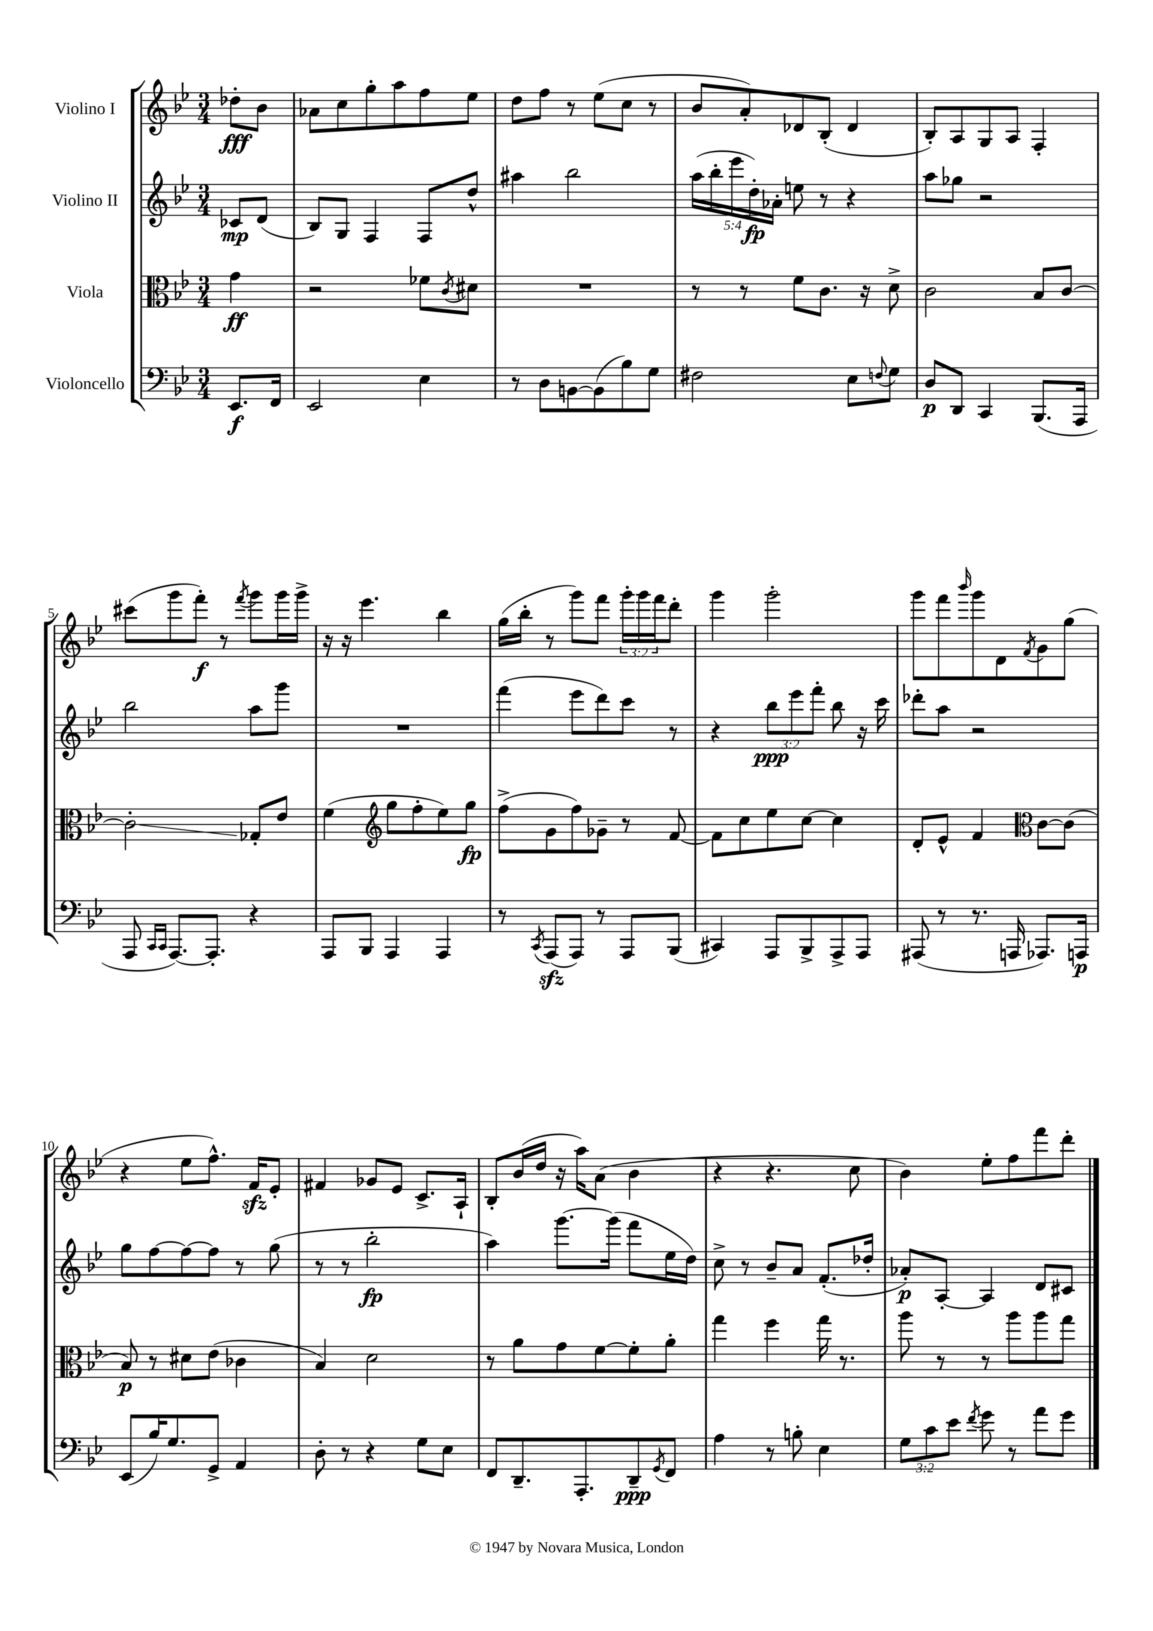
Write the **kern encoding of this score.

**kern	**kern	**kern	**kern
*staff4	*staff3	*staff2	*staff1
*clefF4	*clefC3	*clefG2	*clefG2
*k[b-e-]	*k[b-e-]	*k[b-e-]	*k[b-e-]
*M3/4	*M3/4	*M3/4	*M3/4
8.EE-/L	4g\	8c-/L	8dd-'\L
.	.	(8d/J	8b-\J
16FF/Jk	.	.	.
=	=	=	=
2EE-/	2r	8B-/L)	8a-\L
.	.	8G/J	8cc\
.	.	4F/	8gg'\
.	.	.	8aa\
4E-\	8f-\L	8F/L	8ff\
.	8qc/	.	.
.	8d#\J	8dd^^/J	8ee-\J
=	=	=	=
8r	2.r	4aa#\	8dd\L
8D\L	.	.	8ff\J
[8BB\	.	2bb-\	8r
(8BB\]	.	.	(8ee-\L
8B-\)	.	.	8cc\J
8G\J	.	.	8r
=	=	=	=
2F#\	8r	(20aa\LL	8b-/L
.	.	20bb-'\	.
.	.	20eee-\	.
.	8r	.	8a'/)
.	.	20dd'\)	.
.	.	20a-'\JJ	.
.	8f\L	8ee\	8d-/
.	8.c\J	8r	(8B-'/J
8E-\L	.	4r	4d-/
.	16r	.	.
8qqF/	.	.	.
8G\J	8d^\	.	.
=	=	=	=
8D/L	2c\	8aa\L	8B-'/L)
8DD/J	.	8gg-\J	8A/
4CC/	.	2r	8G/
.	.	.	8A/J
(8.BBB-/L	8B-/L	.	4F'/
.	[8c/J	.	.
16AAA/Jk	.	.	.
=	=	=	=
8AAA/	2c'\]	2bb-\	(8ccc#\L
16qqCC/LL	.	.	.
16qqCC/JJ	.	.	.
[8.AAA/L)	.	.	8ggg\
.	.	.	8fff'\J)
8.AAA'/]J	.	.	.
.	.	.	8r
.	.	.	8qfff/
4r	8G-'/L	8aa\L	8ggg\L
.	8e-/J	8ggg\J	16ggg\L
.	.	.	16ggg^\JJ
=	=	=	=
8AAA/L	(4f\	2.r	16r
.	.	.	16r
8BBB-/J	.	.	4.eee-\
*	*clefG2	*	*
4AAA/	8gg\L	.	.
.	8ff'\	.	.
4AAA/	8ee-\)	.	4bb-\
.	8gg\J	.	.
=	=	=	=
8r	(8ff^\L	(4fff\	(16gg\LL
.	.	.	16bb-'\JJ
8qCC/	.	.	.
(8AAA/L	8g\	.	8r
8AAA/J)	8ff\)	8eee-\L	8ggg\L)
8r	8g-~\J	8ddd\)	8fff\J
8AAA/L	8r	8ccc\J	24ggg'\LL
.	.	.	24ggg\
.	.	.	24fff\J
(8BBB-/J	[8f/	8r	8ddd'\J
=	=	=	=
4CC#/)	8f\]L	4r	4ggg\
.	8cc\	.	.
8AAA/L	8ee-\	12bb-\L	2ggg'\
.	.	12eee-\	.
8BBB-^/	[8cc\J	.	.
.	.	12fff'\J	.
8AAA^/	4cc\]	8bb-\	.
8AAA/J	.	16r	.
.	.	16ccc\	.
=	=	=	=
(8AAA#/	8d'/L	8ddd-'\L	8ggg\L
8r	8e-^^/J	8aa\J	8fff\
.	.	.	16qqbbb-/
8.r	4f/	2r	8ggg\
.	.	.	8d\
16AAA/	.	.	.
*	*clefC3	*	*
.	.	.	8qf/
8.AAA-/L)	[8c\L	.	8g\
.	(8c\]J	.	(8gg\J
16AAA/Jk	.	.	.
=	=	=	=
(8EE-/L	8B-/)	8gg\L	4r
16B-/K)	8r	[8ff\	.
8.G/	.	.	.
.	8d#\L	8ff\_	8ee-\L
8GG^/J	(8e-\J	8ff\]J	8.ff^^\J)
4AA/	4c-\	8r	.
.	.	.	16f/LK
.	.	(8gg\	8e-'/J
=	=	=	=
8D'\	4B-/)	8r	4f#/
8r	.	8r	.
4r	2d\	2bb-'\	8g-/L
.	.	.	8e-/J
8G\L	.	.	8.c^/L
8E-\J	.	.	.
.	.	.	16A`/Jk
=	=	=	=
8FF/L	8r	4aa\)	8B-'/L
8.DD~/	8a\L	.	(16b-/L
.	.	.	16dd/JJ
.	8g\	[8.ggg\L	16r
8.AAA'/	.	.	16aa\LK)
.	[8f\	.	(8a\J
.	.	(16ggg\]Jk	.
8DD~/	8f'\]	8fff\L	4b-\
8qGG/	.	.	.
8FF/J	8a'\J	16ee-\L	.
.	.	16dd\JJ)	.
=	=	=	=
4A\	4gg\	8cc^\	4r
.	.	8r	.
8r	4ff\	8b-~/L	4.r
8B'\	.	8a/J	.
4E-\	16gg\	(8.f'/L	.
.	8.r	.	.
.	.	.	8cc\
.	.	16dd-'/Jk	.
=	=	=	=
12G\L	8aa\	8a-'/L)	4b-\)
12c\	.	.	.
.	8r	[8A'/J	.
12e-\J	.	.	.
8qf/	.	.	.
8g\	8r	4A/]	8ee-'\L
8r	8aa\L	.	8ff\
8a\L	8aa\	8d/L	8fff\
8g\J	8gg\J	8c#/J	8ddd'\J
==	==	==	==
*-	*-	*-	*-
